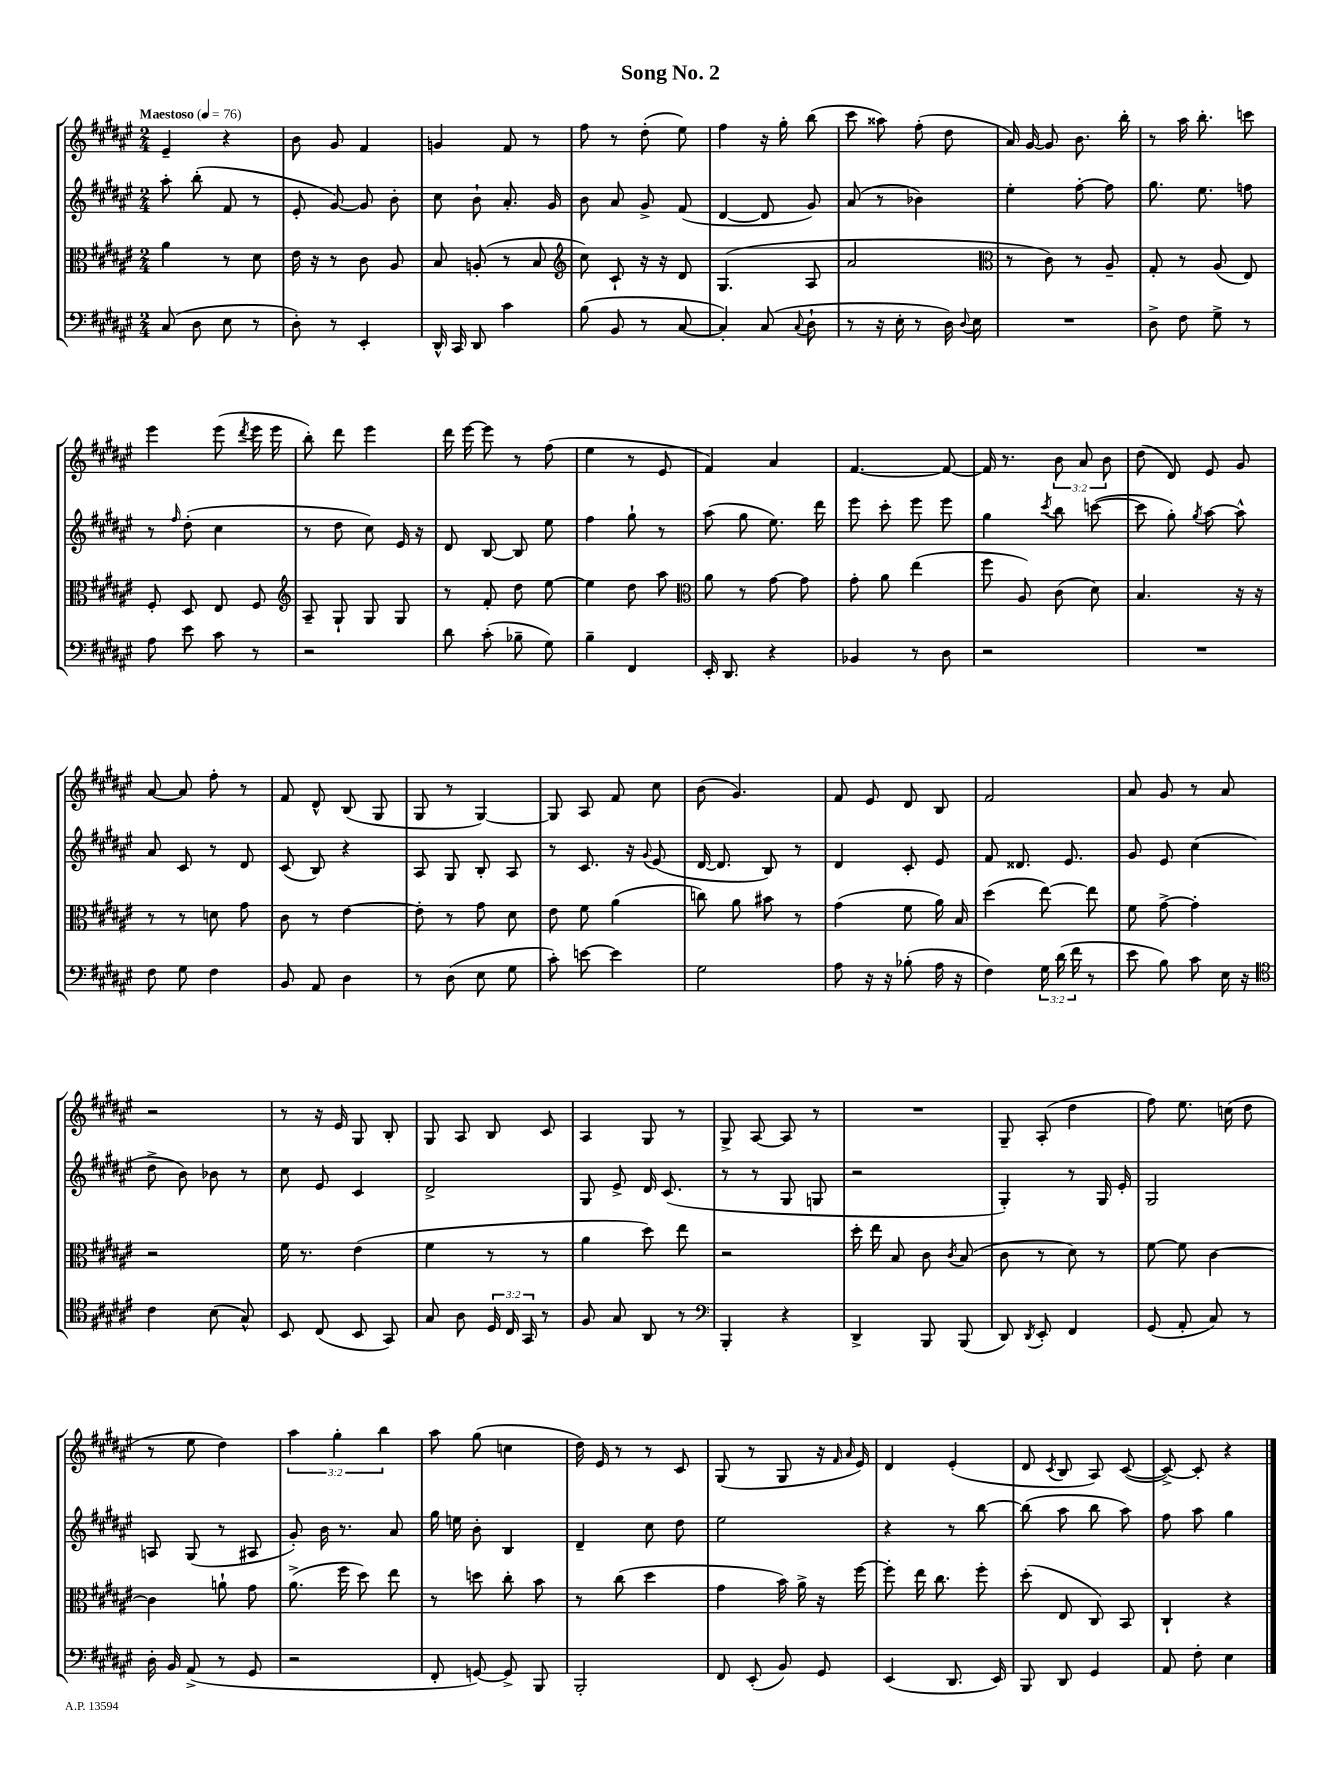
\header { title = "Song No. 2" }
<<
\new StaffGroup <<
\new Staff = "s0" {
    \clef treble \key fis \major \numericTimeSignature \time 2/4 \override Staff.TupletNumber.text = #tuplet-number::calc-fraction-text \tempo "Maestoso" 4 = 76
    \autoBeamOff eis'4-- r4 |
    b'8 gis'8 fis'4 |
    g'4 fis'8 r8 |
    fis''8 r8 dis''8-.( eis''8) |
    fis''4 r16 gis''16-. b''8( |
    cis'''8 aisis''8) fis''8-.( dis''8 |
    ais'16) gis'16~ gis'8 b'8. b''16-. |
    r8 ais''16 b''8.-. c'''8 |
    eis'''4 eis'''8( \acciaccatura { dis'''8 } eis'''16 eis'''16 |
    b''8-.) dis'''8 eis'''4 |
    dis'''16 eis'''16~ eis'''8 r8 fis''8( |
    eis''4 r8 eis'8 |
    fis'4) ais'4 |
    fis'4.~ fis'8~ |
    fis'16 r8. \tuplet 3/2 { b'8 ais'8 b'8 } |
    dis''8( dis'8) eis'8 gis'8 |
    ais'8~ ais'8 fis''8-. r8 |
    fis'8 dis'8-^ b8( gis8 |
    gis8 r8 gis4~) |
    gis8 ais8 fis'8 cis''8 |
    b'8( gis'4.) |
    fis'8 eis'8 dis'8 b8 |
    fis'2 |
    ais'8 gis'8 r8 ais'8 |
    r2 |
    r8 r16 eis'16 gis8 b8-. |
    gis8 ais8 b8 cis'8 |
    ais4 gis8 r8 |
    gis8-> ais8~ ais8 r8 |
    R2 |
    gis8-- ais8-.( dis''4 |
    fis''8) eis''8. c''16( dis''8 |
    r8 eis''8 dis''4) |
    \tuplet 3/2 { ais''4 gis''4-. b''4 } |
    ais''8 gis''8( c''4 |
    dis''16) eis'16 r8 r8 cis'8 |
    gis8( r8 gis8 r16 \grace { fis'16 ais'16 } eis'16) |
    dis'4 eis'4-.( |
    dis'8 \acciaccatura { cis'8 } b8 ais8) cis'8~( |
    cis'8~->) cis'8-. r4 \bar "|." |
}
\new Staff = "s1" {
    \clef treble \key fis \major \numericTimeSignature \time 2/4
    \autoBeamOff ais''8-. b''8-.( fis'8 r8 |
    eis'8-. gis'8~) gis'8 b'8-. |
    cis''8 b'8-! ais'8.-. gis'16 |
    b'8 ais'8 gis'8-> fis'8( |
    dis'4~ dis'8 gis'8) |
    ais'8( r8 bes'4) |
    eis''4-. fis''8~-. fis''8 |
    gis''8. eis''8. f''8 |
    r8 \grace { fis''16 } dis''8-.( cis''4 |
    r8 dis''8 cis''8) eis'16 r16 |
    dis'8 b8~ b8 eis''8 |
    fis''4 gis''8-! r8 |
    ais''8( gis''8 eis''8.) dis'''16 |
    eis'''8 cis'''8-. eis'''8 eis'''8 |
    gis''4 \acciaccatura { cis'''8 } b''8 c'''8~( |
    c'''8 gis''8-.) \acciaccatura { gis''8 } ais''8~ ais''8-^ |
    ais'8 cis'8 r8 dis'8 |
    cis'8( b8) r4 |
    ais8 gis8 b8-. ais8 |
    r8 cis'8. r16 \appoggiatura { gis'8 } eis'8( |
    dis'16~ dis'8. b8) r8 |
    dis'4 cis'8-. eis'8 |
    fis'8 disis'8. eis'8. |
    gis'8 eis'8 cis''4( |
    dis''8-> b'8) bes'8 r8 |
    cis''8 eis'8 cis'4 |
    dis'2-> |
    gis8 eis'8-> dis'16 cis'8.( |
    r8 r8 gis8 g8 |
    r2 |
    gis4-.) r8 gis16 eis'16-. |
    gis2 |
    a8 gis8( r8 ais8 |
    gis'8-.) b'16 r8. ais'8 |
    gis''16 e''16 b'8-. b4 |
    dis'4-- cis''8 dis''8 |
    eis''2 |
    r4 r8 b''8~ |
    b''8( ais''8 b''8 ais''8) |
    fis''8 ais''8 gis''4 \bar "|." |
}
\new Staff = "s2" {
    \clef alto \key fis \major \numericTimeSignature \time 2/4
    \autoBeamOff ais'4 r8 dis'8 |
    eis'16 r16 r8 cis'8 ais8 |
    b8 a8-.( r8 b8 |
    \clef treble cis''8) cis'8-! r16 r16 dis'8 |
    gis4.( ais8 |
    ais'2 |
    \clef alto r8 cis'8) r8 ais8-- |
    gis8-. r8 ais8( eis8) |
    fis8-. dis8 eis8 fis8 |
    \clef treble ais8-- gis8-! gis8 gis8 |
    r8 fis'8-. dis''8 eis''8~ |
    eis''4 dis''8 ais''8 |
    \clef alto ais'8 r8 gis'8~ gis'8 |
    gis'8-. ais'8 eis''4( |
    fis''8 ais8) cis'8( dis'8) |
    b4. r16 r16 |
    r8 r8 d'8 gis'8 |
    cis'8 r8 eis'4~ |
    eis'8-. r8 gis'8 dis'8 |
    eis'8 fis'8 ais'4( |
    c''8) ais'8 bis'8 r8 |
    gis'4( fis'8 ais'16) b16 |
    dis''4( eis''8~) eis''8 |
    fis'8 gis'8~-> gis'4-. |
    r2 |
    fis'16 r8. eis'4( |
    fis'4 r8 r8 |
    ais'4 dis''8) eis''8 |
    r2 |
    dis''16-. eis''16 b8 cis'8 \acciaccatura { cis'8 } b8( |
    cis'8 r8 dis'8) r8 |
    fis'8~ fis'8 cis'4~ |
    cis'4 a'8-! gis'8 |
    ais'8.->( fis''16 dis''8) eis''8 |
    r8 d''8 cis''8-. b'8 |
    r8 cis''8( dis''4 |
    gis'4 b'16) ais'16-> r16 fis''16~ |
    fis''8-. eis''16 cis''8. fis''8-. |
    dis''8-.( eis8 cis8) b,8 |
    cis4-! r4 \bar "|." |
}
\new Staff = "s3" {
    \clef bass \key fis \major \numericTimeSignature \time 2/4 \override Staff.TupletNumber.text = #tuplet-number::calc-fraction-text
    \autoBeamOff cis8( dis8 eis8 r8 |
    dis8-.) r8 eis,4-. |
    dis,16-^ cis,16 dis,8 cis'4 |
    b8( b,8 r8 cis8~ |
    cis4-.) cis8( \appoggiatura { cis8 } dis8-! |
    r8 r16 eis16-. r8 dis16) \appoggiatura { dis8 } eis16 |
    R2 |
    dis8-> fis8 gis8-> r8 |
    ais8 eis'8 cis'8 r8 |
    r2 |
    dis'8 cis'8-.( bes8-- gis8) |
    b4-- fis,4 |
    eis,16-. dis,8. r4 |
    bes,4 r8 dis8 |
    r2 |
    R2 |
    fis8 gis8 fis4 |
    b,8 ais,8 dis4 |
    r8 dis8( eis8 gis8 |
    cis'8-.) e'8~ e'4 |
    gis2 |
    ais8 r16 r16 bes8-.( ais16 r16 |
    fis4) \tuplet 3/2 { gis16 dis'16( fis'16 } r8 |
    eis'8 b8) cis'8 eis16 r16 |
    \clef tenor cis'4 b8( gis8-^) |
    b,8 cis8( b,8 gis,8) |
    gis8 ais8 \tuplet 3/2 { dis16 cis16 gis,16 } r8 |
    fis8 gis8 ais,8 r8 |
    \clef bass b,,4-. r4 |
    dis,4-> b,,8 b,,8( |
    dis,8) \acciaccatura { dis,8 } eis,8-. fis,4 |
    gis,8( ais,8-. cis8) r8 |
    dis16-. b,16 ais,8->( r8 gis,8 |
    r2 |
    fis,8-. g,8~) g,8-> b,,8 |
    b,,2-. |
    fis,8 eis,8-.( b,8) gis,8 |
    eis,4( dis,8. eis,16) |
    b,,8 dis,8 gis,4 |
    ais,8 fis8-. eis4 \bar "|." |
}
>>
>>
\layout { \context { \Score \remove "Bar_number_engraver" } }
